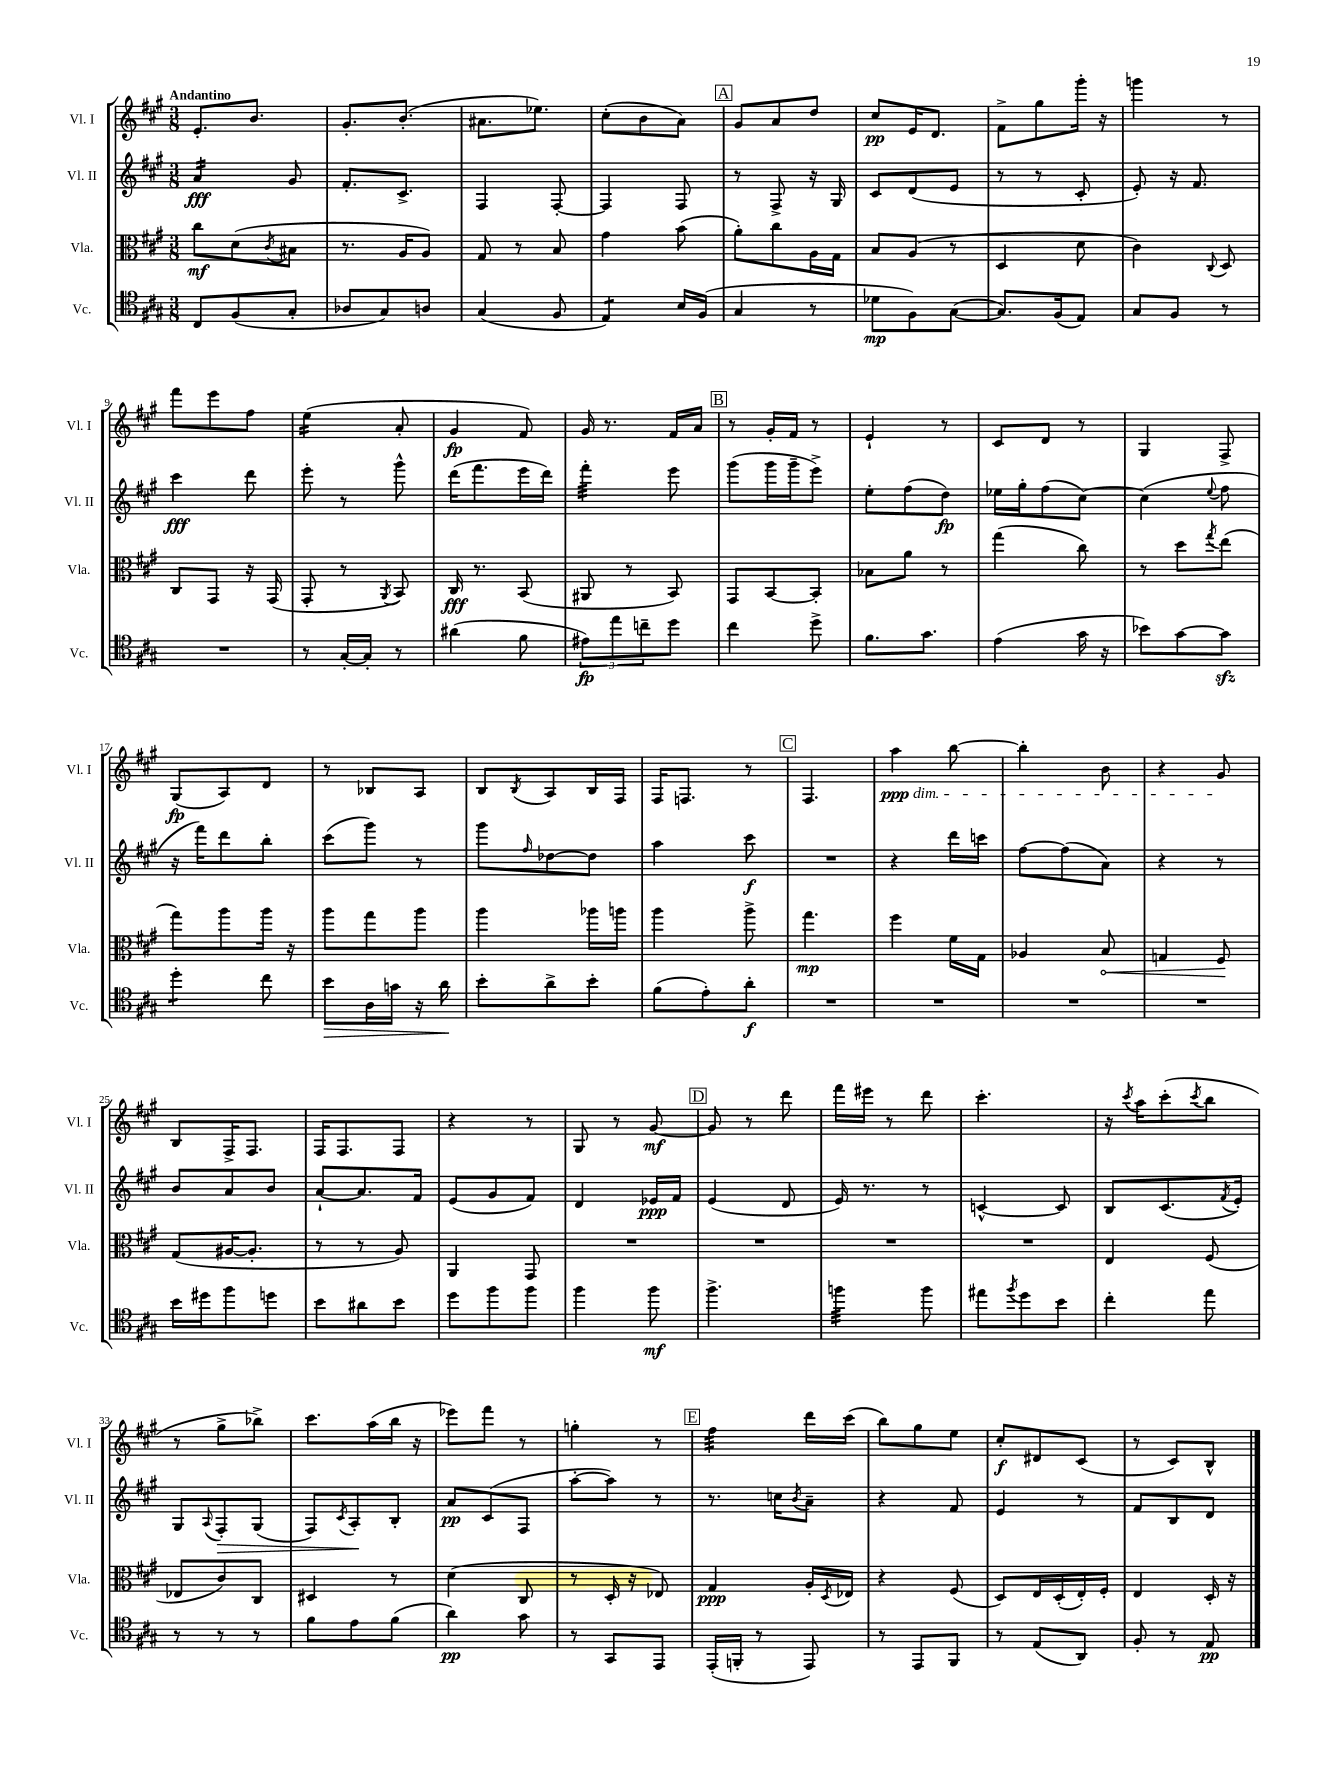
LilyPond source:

<<
\new StaffGroup <<
\new Staff = "s0" \with { instrumentName = "Vl. I" shortInstrumentName = "Vl. I" } {
    \clef treble \key a \major \numericTimeSignature \time 3/8 \tempo "Andantino"
    e'8.-. b'8. |
    gis'8.-. b'8.-.( |
    ais'8. ees''8.) |
    cis''8-.( b'8 a'8) |
    \mark \markup { \box "A" } gis'8 a'8 d''8 |
    cis''8\pp e'16 d'8. |
    fis'8-> gis''8 gis'''16-. r16 |
    g'''4 r8 |
    fis'''8 e'''8 fis''8 |
    e''4:16( a'8-. |
    gis'4\fp fis'8) |
    gis'16 r8. fis'16 a'16 |
    \mark \markup { \box "B" } r8 gis'16-. fis'16 r8 |
    e'4-! r8 |
    cis'8 d'8 r8 |
    gis4 fis8-> |
    gis8\fp( a8) d'8 |
    r8 bes8 a8 |
    b8 \acciaccatura { b8 } a8 b16 fis16 |
    fis16 f8. r8 |
    \mark \markup { \box "C" } fis4. |
    a''4\ppp\dim b''8~ |
    b''4-. b'8 |
    r4 gis'8\! |
    b8 fis16-> fis8. |
    fis16 fis8. fis8 |
    r4 r8 |
    gis8 r8 gis'8~\mf |
    \mark \markup { \box "D" } gis'8 r8 d'''8 |
    fis'''16 eis'''16 r8 d'''8 |
    cis'''4.-. |
    r16 \acciaccatura { cis'''8 } a''16 cis'''8-.( \acciaccatura { cis'''8 } b''8 |
    r8 gis''8-> bes''8->) |
    cis'''8. a''16( b''16 r16 |
    ees'''8) fis'''8 r8 |
    g''4-. r8 |
    \mark \markup { \box "E" } fis''4:32 d'''16 cis'''16( |
    b''8) gis''8 e''8 |
    cis''8-.\f dis'8 cis'8( |
    r8 cis'8) b8-^ \bar "|." |
}
\new Staff = "s1" \with { instrumentName = "Vl. II" shortInstrumentName = "Vl. II" } {
    \clef treble \key a \major \numericTimeSignature \time 3/8
    a'4:16\fff gis'8 |
    fis'8.-. cis'8.-> |
    fis4 fis8~-. |
    fis4 fis8 |
    \mark \markup { \box "A" } r8 fis8-> r16 gis16 |
    cis'8 d'8( e'8 |
    r8 r8 cis'8-. |
    e'8-.) r16 fis'8. |
    cis'''4\fff d'''8 |
    e'''8-. r8 gis'''8-^ |
    d'''16( fis'''8. e'''16 d'''16) |
    fis'''4:32-. e'''8 |
    \mark \markup { \box "B" } gis'''8( gis'''16 gis'''16-- e'''8->) |
    e''8-. fis''8( d''8\fp) |
    ees''16 gis''16-. fis''8( cis''8~) |
    cis''4( \appoggiatura { e''8 } fis''8 |
    r16 fis'''16) d'''8 b''8-. |
    cis'''8( gis'''8) r8 |
    gis'''8 \grace { fis''16 } des''8~ des''8 |
    a''4 cis'''8\f |
    \mark \markup { \box "C" } R4. |
    r4 d'''16 c'''16 |
    fis''8~ fis''8( a'8) |
    r4 r8 |
    b'8 a'8 b'8 |
    a'8~-! a'8. fis'16 |
    e'8( gis'8 fis'8) |
    d'4 ees'16\ppp fis'16 |
    \mark \markup { \box "D" } e'4( d'8 |
    e'16) r8. r8 |
    c'4~-^ c'8 |
    b8 cis'8.( \acciaccatura { fis'8 } e'16-.) |
    gis8 \appoggiatura { a8 } fis8-.\> gis8( |
    fis8) \acciaccatura { cis'8 } a8-.\! b8-. |
    a'8\pp cis'8( fis8 |
    a''8~-. a''8) r8 |
    \mark \markup { \box "E" } r8. c''16 \acciaccatura { b'8 } a'8-- |
    r4 fis'8 |
    e'4 r8 |
    fis'8 b8 d'8 \bar "|." |
}
\new Staff = "s2" \with { instrumentName = "Vla." shortInstrumentName = "Vla." } {
    \clef alto \key a \major \numericTimeSignature \time 3/8
    cis''8\mf d'8( \acciaccatura { cis'8 } bis8 |
    r8. a16 a8) |
    gis8 r8 b8 |
    gis'4 b'8( |
    \mark \markup { \box "A" } a'8-.) cis''8 a16 gis16 |
    b8 a8( r8 |
    d4 d'8 |
    cis'4) \appoggiatura { cis8 } d8 |
    cis8 gis,8 r16 gis,16( |
    gis,8-. r8 \acciaccatura { a,8 } b,8) |
    cis16\fff r8. b,8( |
    ais,8 r8 b,8) |
    \mark \markup { \box "B" } gis,8 b,8~ b,8-. |
    bes8 a'8 r8 |
    gis''4( cis''8) |
    r8 d''8 \acciaccatura { gis''8 } e''8( |
    gis''8) a''8 a''16 r16 |
    a''8 gis''8 a''8 |
    a''4 aes''16 a''16 |
    a''4 a''8-> |
    \mark \markup { \box "C" } gis''4.\mp |
    fis''4 fis'16 gis16 |
    aes4 \once \override Hairpin.circled-tip = ##t b8\< |
    g4 fis8\! |
    gis8( ais16~ ais8.-. |
    r8 r8 a8) |
    a,4 gis,8 |
    R4. |
    \mark \markup { \box "D" } R4. |
    R4. |
    R4. |
    e4 fis8( |
    ees8 cis'8) cis8 |
    dis4 r8 |
    d'4( cis8 |
    r8 d16-. r16 ees8) |
    \mark \markup { \box "E" } gis4\ppp a16-. \acciaccatura { d8 } ees16 |
    r4 fis8( |
    d8) e16 d16-.( e16-.) fis16-. |
    e4 d16-. r16 \bar "|." |
}
\new Staff = "s3" \with { instrumentName = "Vc." shortInstrumentName = "Vc." } {
    \clef tenor \key a \major \numericTimeSignature \time 3/8
    cis8 fis8( gis8-. |
    aes8 gis8) a8 |
    gis4( fis8 |
    e4:8) b16 fis16( |
    \mark \markup { \box "A" } gis4 r8 |
    des'8\mp fis8) gis8~( |
    gis8.) fis16( e8) |
    gis8 fis8 r8 |
    R4. |
    r8 gis16~-. gis16-. r8 |
    ais'4( fis'8 |
    \tuplet 3/2 { eis'8\fp) e''8 c''8-- } d''8 |
    \mark \markup { \box "B" } cis''4 d''8-> |
    fis'8. gis'8. |
    e'4( gis'16 r16 |
    bes'8) gis'8~ gis'8\sfz |
    d''4:8-. cis''8 |
    b'8\> a16 g'16 r16 a'16\! |
    b'8-. a'8-> b'8-. |
    fis'8( e'8-.) a'8-.\f |
    \mark \markup { \box "C" } R4. |
    R4. |
    R4. |
    R4. |
    b'16 dis''16 fis''8 d''8 |
    b'8 ais'8 b'8 |
    d''8 fis''8 fis''8 |
    fis''4 fis''8\mf |
    \mark \markup { \box "D" } fis''4.-> |
    f''4:32 f''8 |
    eis''8 \acciaccatura { fis''8 } d''8 b'8 |
    cis''4-. e''8 |
    r8 r8 r8 |
    fis'8 e'8 fis'8( |
    a'4\pp) gis'8 |
    r8 gis,8 e,8 |
    \mark \markup { \box "E" } e,16-.( f,16-. r8 e,8) |
    r8 e,8 fis,8 |
    r8 e8( a,8) |
    fis8-. r8 e8\pp \bar "|." |
}
>>
>>
